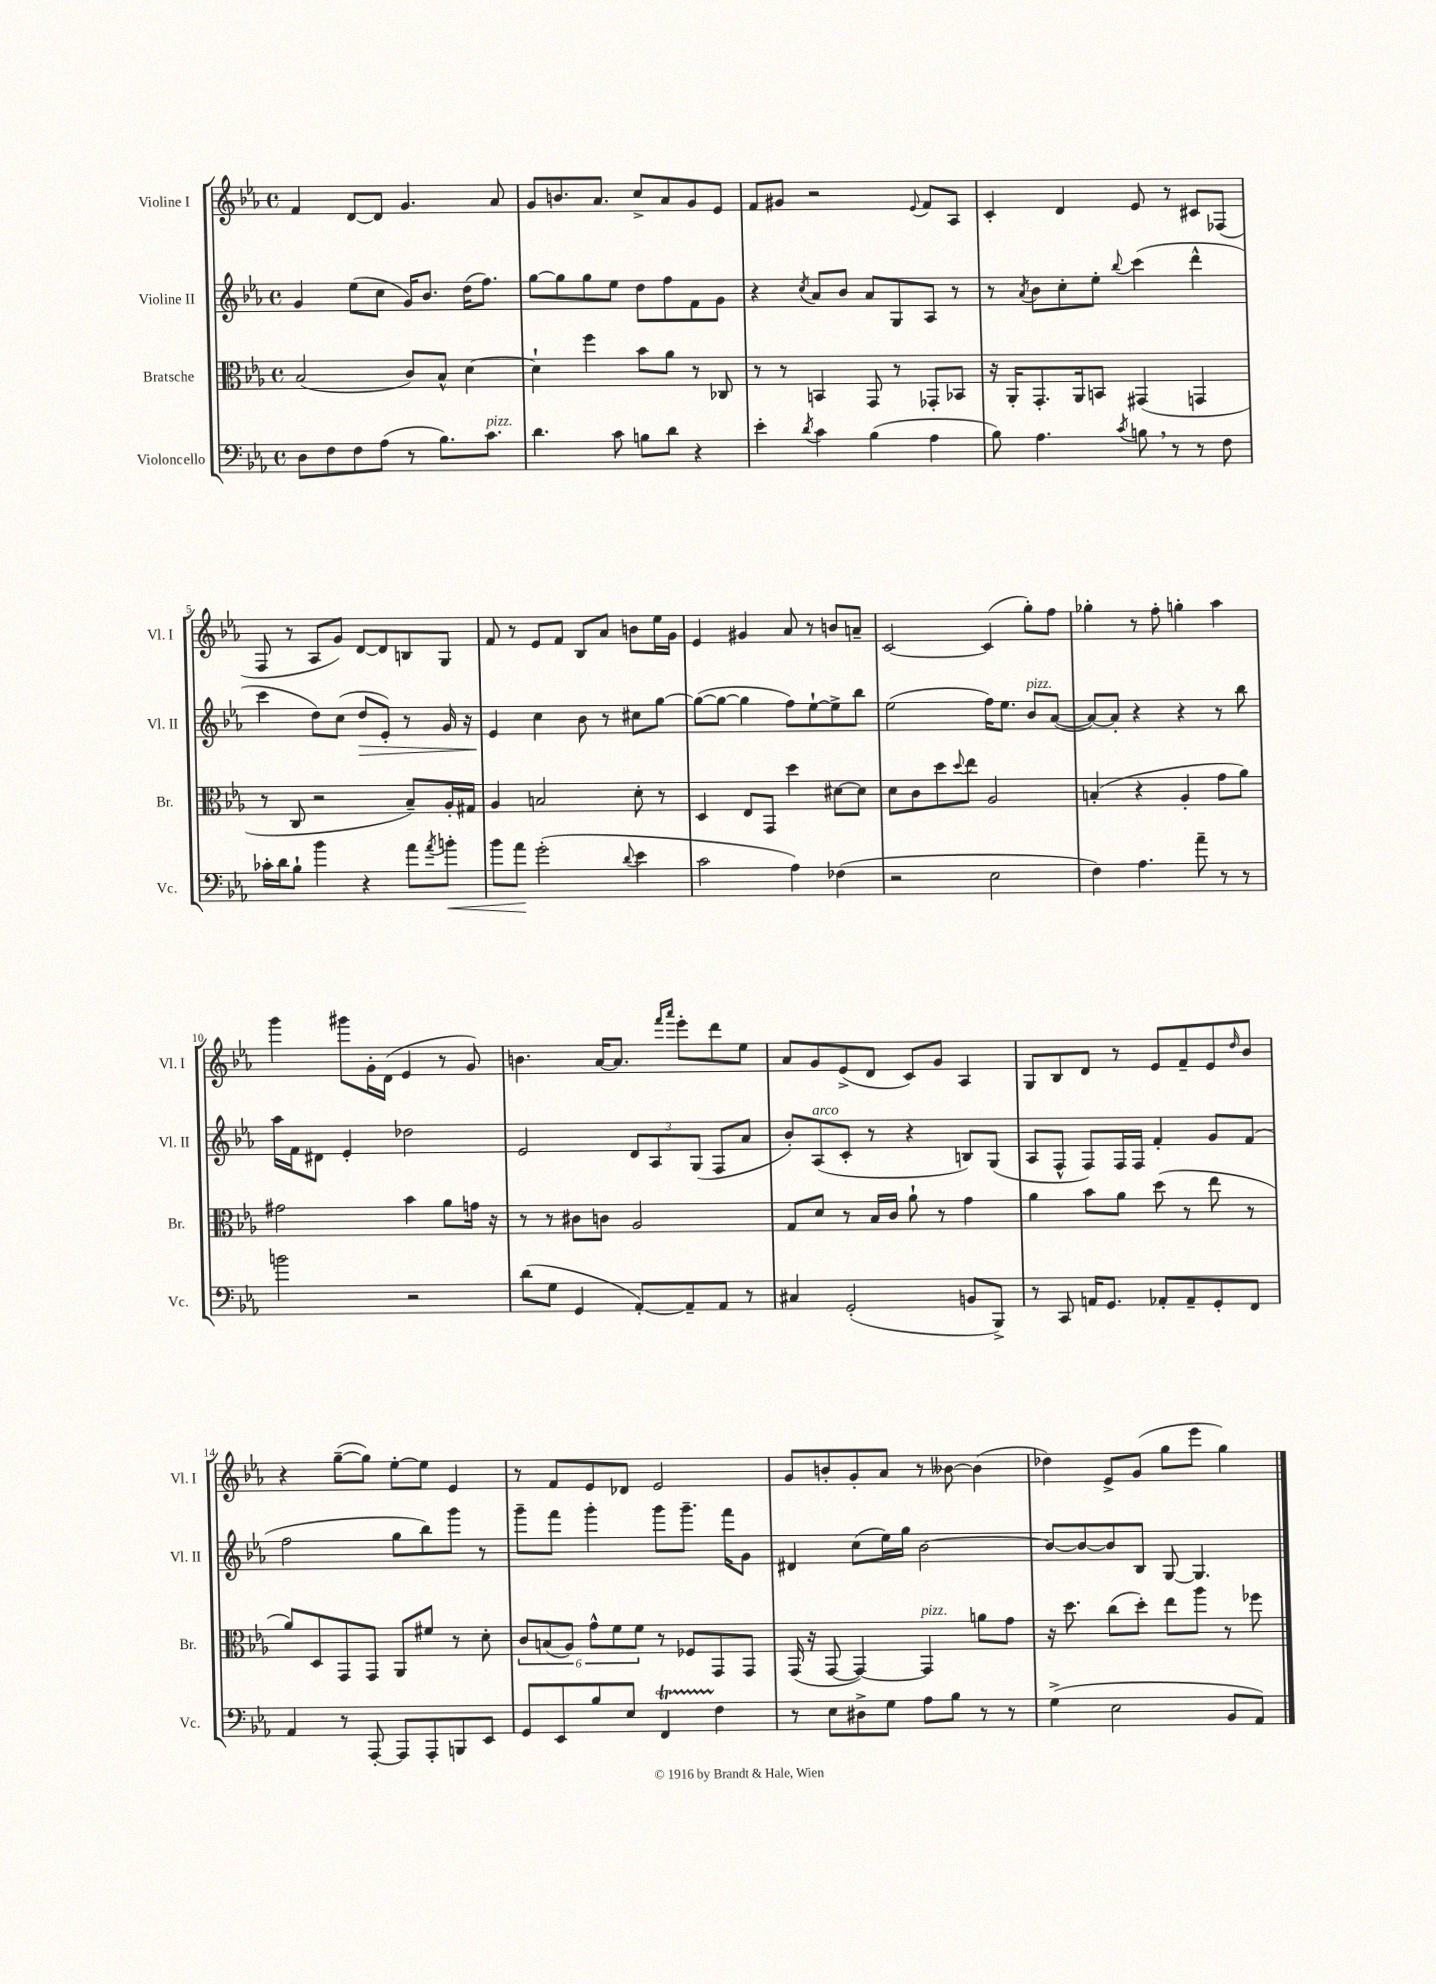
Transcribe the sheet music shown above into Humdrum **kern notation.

**kern	**kern	**kern	**kern
*staff4	*staff3	*staff2	*staff1
*clefF4	*clefC3	*clefG2	*clefG2
*k[b-e-a-]	*k[b-e-a-]	*k[b-e-a-]	*k[b-e-a-]
*M4/4	*M4/4	*M4/4	*M4/4
*met(c)	*met(c)	*met(c)	*met(c)
8D\L	(2B-/	4g/	4f/
8F\	.	.	.
8F\	.	(8ee-\L	[8d/L
(8A-\J	.	8cc\J	8d/]J
8r	8c/L)	16g/LK)	4.g/
.	.	8.b-/J	.
8.B-\L)	8B-^^/J	.	.
.	[4d\	(16dd\LK	.
8.c\J	.	8.ff\J)	.
.	.	.	8a-/
=	=	=	=
4.d\	4d`\]	[8gg\L	8g/L
.	.	8gg\]	8.b/
.	4ff\	8gg\	.
.	.	.	8.a-/J
8c\	.	8ee-\J	.
8B\L	8b-\L	8dd\L	8cc^/L
8d\J	8a-\J	8ff\	8a-/
4r	8r	8f\	8g/
.	8C-/	8g\J	8e-/J
=	=	=	=
4e-'\	8r	4r	8f/L
.	8r	.	8g#/J
8qd/	.	8qcc/	.
4c\	4BB/	8a-/L	2r
.	.	8b-/J	.
(4B-\	8GG/	8a-/L	.
.	8r	8G/	.
.	.	.	8qqe-/
4A-\	8GG-'/L	8A-/J	8f/L
.	8BB-/J	8r	8A-/J
=	=	=	=
8B-\)	16r	8r	4c'/
.	16AA-'/LK	.	.
.	.	8qa-/	.
4.A-\	8.GG'/	8b-\L	.
.	.	8cc'\	4d/
.	16AA-/k	.	.
.	8BB/J	8ee-'\J	.
8qc/	.	8qqbb-/	.
8B\	(4GG#/	(4ccc\	8e-/
8r	.	.	8r
8r	4GG/	4ddd^^\	8c#/L
8F\	.	.	(8F-/J
=	=	=	=
16c-'\LL	8r	4ccc\	8F/
16d\J	.	.	.
8B-`\J	8C/	.	8r
4b-\	2r	8dd\L)	8A-/L
.	.	(8cc\J	8g/J)
4r	.	8dd/L	[8d/L
.	.	8e-'/J)	8d/]
8a-\L	8B-~/L)	8r	8B/
8qa-/	.	.	.
8b'\J	16A-'/L	16g/	8G/J
.	16G#/JJ	16r	.
=	=	=	=
8b-\L	4A-/	4e-/	8f/
8a-\J	.	.	8r
(2g'\	2B/	4cc\	8e-/L
.	.	.	8f/J
.	.	8b-\	8B-/L
.	.	8r	8a-/J
8qqd/	.	.	.
4e-\	8d'\	8cc#\L	8b\L
.	8r	[8gg\J	16ee-\L
.	.	.	16g\JJ
=	=	=	=
2c\	4D/	(8gg\_L	4e-/
.	.	8gg\_J	.
.	8E-/L	4gg\]	4g#/
.	8GG/J	.	.
4A-\)	4dd\	8ff\L)	8a-/
.	.	[8ee-`\	8r
(4F-\	[8d#\L	8ee-^\]	8b/L
.	8d#\]J	8bb-\J	8a~/J
=	=	=	=
2r	8d\L	(2ee-\	[2c/
.	8c\	.	.
.	8dd\	.	.
.	8qqdd/	.	.
.	8ee-\J	.	.
2E-\	2A-/	16ff\LK)	(4c/]
.	.	8.ee-\J	.
.	.	8b-/L	8gg'\L)
.	.	([8a-/J	8ff\J
=	=	=	=
4F\)	(4B'/	8a-/_L)	4gg-'\
.	.	8a-'/]J	.
4.A-\	4r	4r	8r
.	.	.	8ff'\
.	4A-'/	4r	4gg'\
8a-~\	.	.	.
8r	8g\L	8r	4aa-\
8r	8a-\J)	8bb-\	.
=	=	=	=
2b\	2g#\	16aa-\LL	4ggg\
.	.	16f\J	.
.	.	8d#\J	.
.	.	4e-'/	8ggg#\L
.	.	.	16g'\L
.	.	.	(16d\JJ
2r	4b-\	2dd-\	4e-/
.	8a-\L	.	8r
.	16g\Jk	.	8g/)
.	16r	.	.
=	=	=	=
(8d\L	8r	2e-/	4.b\
8G\J	8r	.	.
4GG/	8c#\L	.	.
.	8c\J	.	[16a-/LK
.	.	.	8.a-/]J
[8AA-'/L)	2A-/	12d/L	.
.	.	12A-/	.
.	.	.	16qqfff/LL
.	.	.	16qqaaa-/JJ
8AA-~/]	.	.	8eee-'\L
.	.	(12G/J	.
8AA-/J	.	8F/L	8ddd\
8r	.	8a-/J	8ee-\J
=	=	=	=
4C#/	8G/L	8b-'/L)	8a-/L
.	8d/J	(8A-/	8g/
(2GG'/	8r	8c'/J	(8e-^/
.	16B-/LL	8r	8d/J
.	16c/JJ	.	.
.	8a-`\	4r	8c/L)
.	8r	.	8g/J
8BB/L	4g\	8B/L)	4A-/
8BBB-^/J)	.	(8G/J	.
=	=	=	=
8r	4a-\	8A-/L	8G/L
8CC/	.	8F^^/J	8B-/
16AA/LK	8b-\L	8F/L)	8d/J
8.GG/J	.	.	.
.	8a-\J	16F/L	8r
.	.	16F/JJ	.
8AA-'/L	(8dd\	4f'/	8e-/L
8AA-~/	8r	.	8f~/
8GG'/	8ee-\	8g/L	8e-/
.	.	.	16qqdd/
8FF/J	8r	(8f/J	8b-/J
=	=	=	=
4AA-/	8a-/L)	2ff\	4r
.	8D/	.	.
8r	8GG/	.	([8gg~\L
[8AAA-'/	8GG/J	.	8gg\]J)
8AAA-/]L	8AA-/L	8gg\L	[8ee-'\L
8AAA-'/	8f#/J	8bb-\)	8ee-\]J
8BBB/	8r	8ggg\J	4e-/
8EE-/J	8d'\	8r	.
=	=	=	=
8GG/L	12c/L	8ggg~\L	8r
.	(12B/	.	.
8EE-/	.	8fff\J	8f/L
.	12A-/J)	.	.
8B-/	12g^^\L	4ggg'\	8e-/
.	12f\	.	.
8E-/J	.	.	8d-/J
.	12f\J	.	.
4FF/	8r	8ggg\L	2e-/
.	8F-/L	8.ggg~\J	.
4F\	8GG/	.	.
.	.	16fff\LK	.
.	8GG/J	8g\J	.
=	=	=	=
8r	(16GG/	4d#/	8g/L
.	16r	.	.
8E-\L	[8GG/	.	8b'/
8D#^\	4GG/_)	(8cc\L	8g'/
8G\J	.	16ee-\L)	8a-/J
.	.	16gg\JJ	.
8A-\L	4GG/]	[2b-\	8r
8B-\J	.	.	[8b--\
8r	8a\L	.	(4b--\]
8r	8g\J	.	.
=	=	=	=
(4G^\	16r	8b-/_L	4dd-\)
.	8.dd\	.	.
.	.	8b-/_	.
2E-\	(8cc\L	8b-/]	8e-^/L
.	8dd'\J)	8B-/J	(8g/J
.	8ee-\L	[8G/	8gg\L
.	8aa-\J	4.G/]	8eee-\J
8BB-/L	8r	.	4gg\)
8AA-/J)	8ff-\	.	.
==	==	==	==
*-	*-	*-	*-
